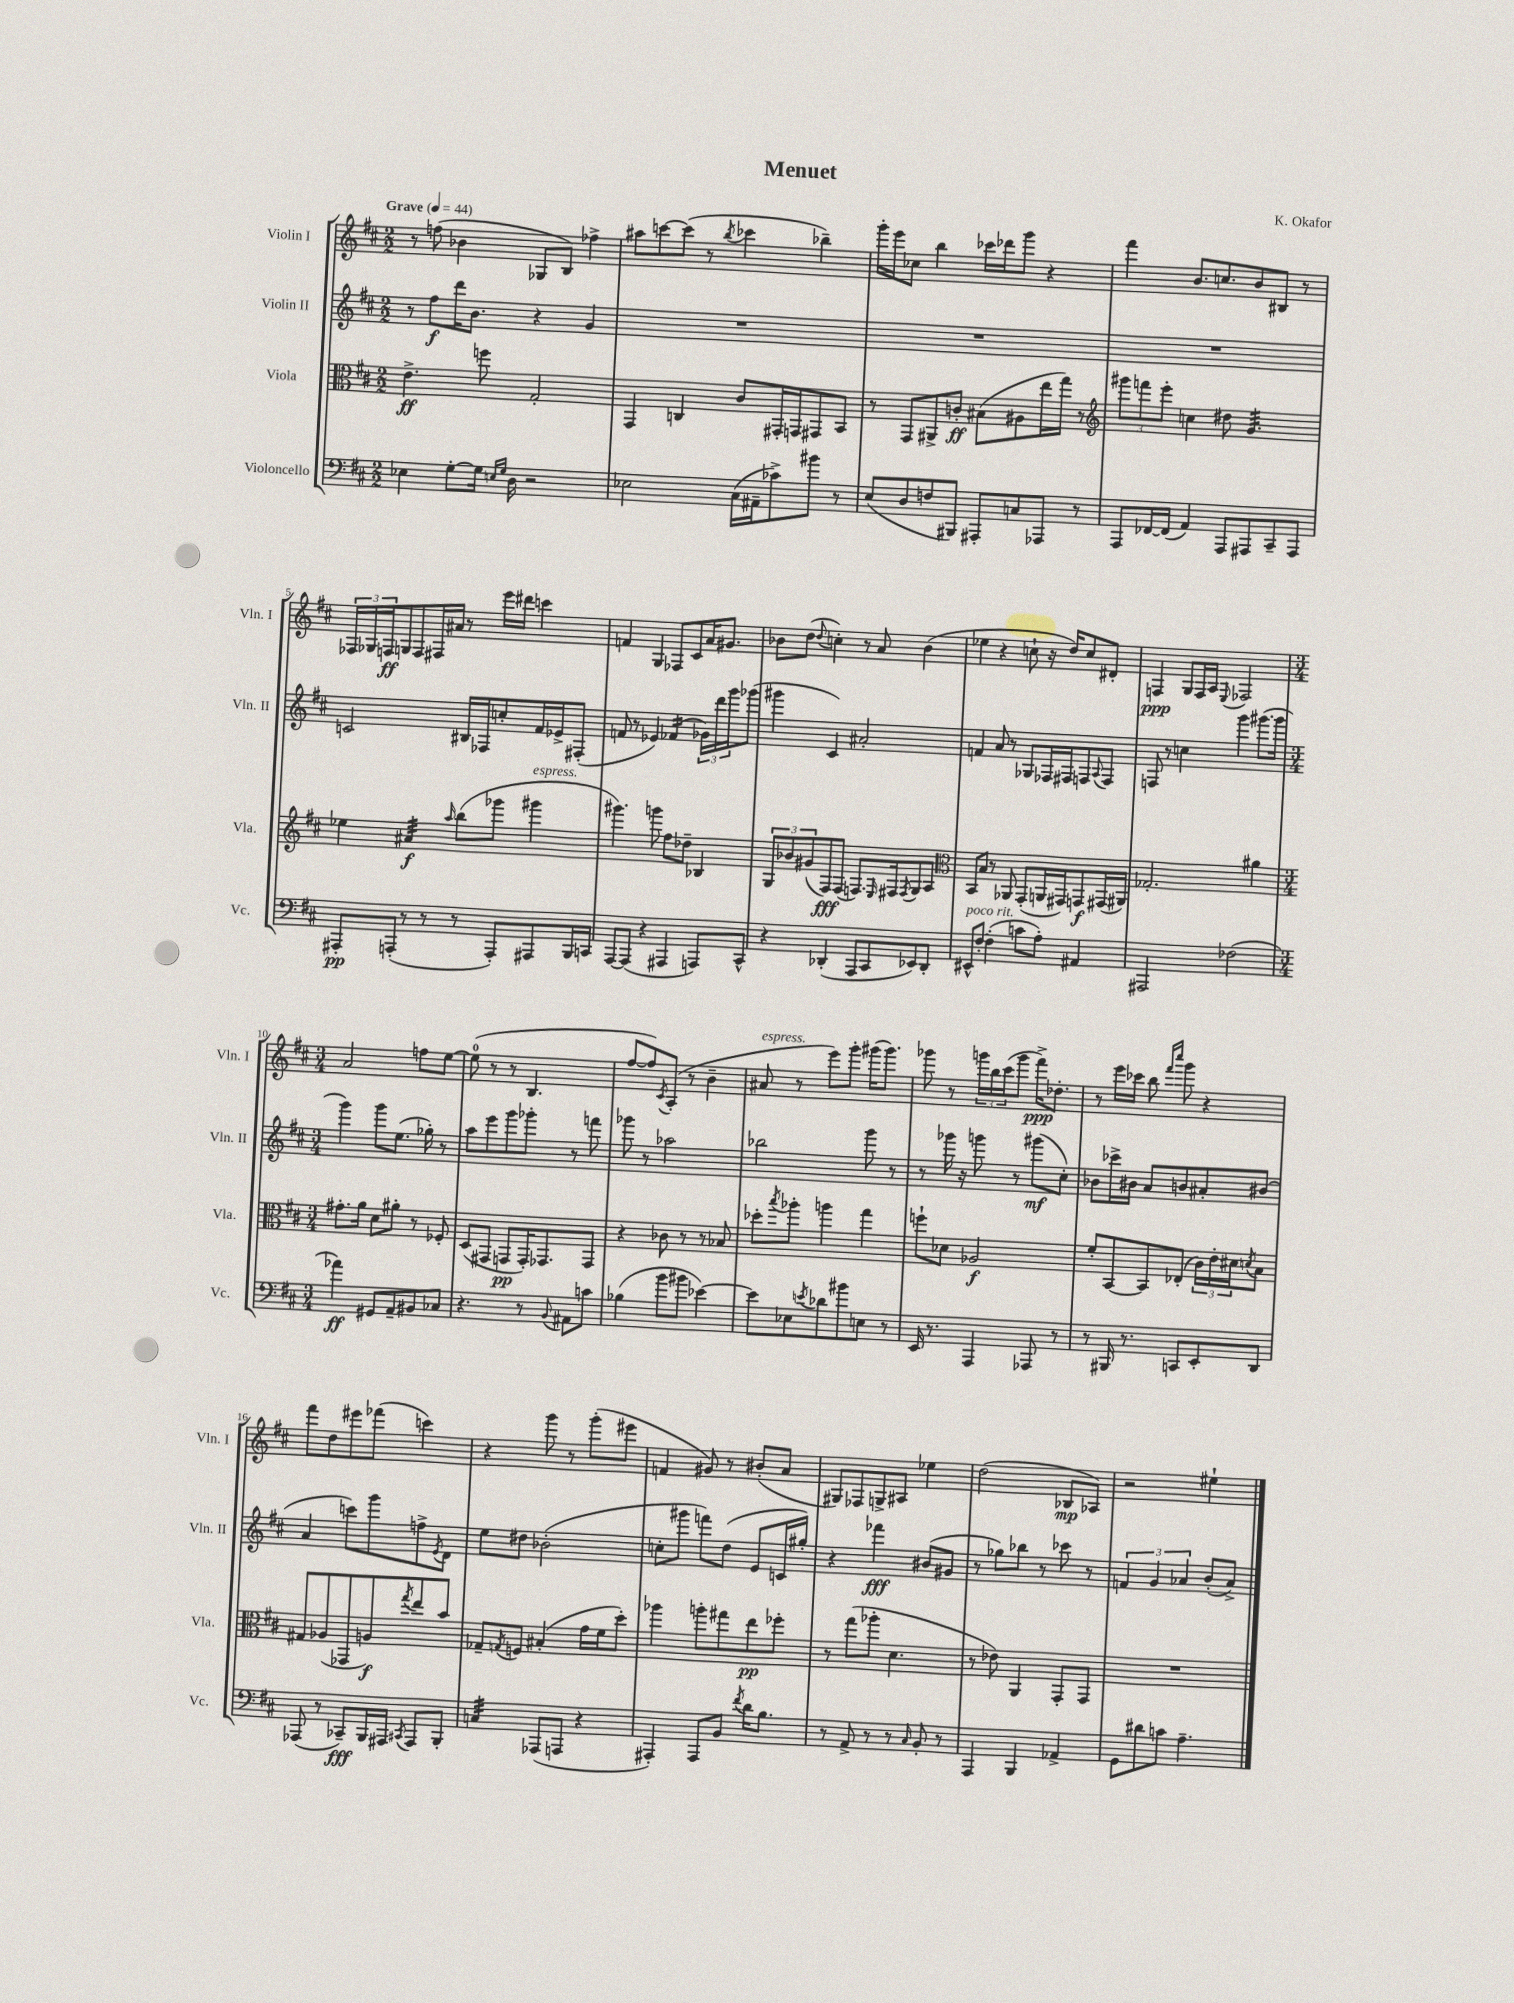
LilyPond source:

\header { title = "Menuet" composer = "K. Okafor" }
<<
\new StaffGroup <<
\new Staff = "s0" \with { instrumentName = "Violin I" shortInstrumentName = "Vln. I" } {
    \clef treble \key d \major \numericTimeSignature \time 2/2 \tempo "Grave" 4 = 44
    r8 f''8( bes'4 ges8 b8) fes''4-> |
    ais''8 c'''8~ c'''8( r8 \acciaccatura { b''8 } ces'''4 bes''4--) |
    g'''16-. e'''16 ces''8 b''4 ces'''16 des'''16 g'''8 r4 |
    fis'''4 b'8. c''8. b'8 bis8 r8 |
    \tuplet 3/2 { fes16 ges16 f16\ff } g8 f8 fis16 ais'16 r8 e'''16 dis'''16 c'''4 |
    f'4 g4 fes8 cis'8 a'16 gis'8. |
    bes'8 d''8( \appoggiatura { d''8 } c''4-.) r8 a'8 bes'4( |
    ees''4 r4 c''8-! r16 d''16) c''8 dis'8-. |
    f4\ppp g8 f16 a16 \appoggiatura { e8 } fes2 |
    \numericTimeSignature \time 3/4 a'2 f''8 e''8~ |
    e''8-0( r8 r8 b4. |
    fis''8~ fis''8) \acciaccatura { cis'8 } a8-.( r8 b'4-- |
    ais'8^\markup { \italic "espress." } r8 e'''8) g'''8-. gis'''16( gis'''8.) |
    ges'''8 r8 \tuplet 3/2 { g'''16 b''16 cis'''16( } g'''8 fis'''16->\ppp) des''8.-. |
    r8 e'''16 ces'''16 b''8 \grace { fis'''16 cis''''16 } g'''8 r4 |
    fis'''8 d''8 eis'''8 fes'''8( c'''4) |
    r4 g'''8 r8 g'''8-.( eis'''8 |
    f'4 gis'8) r8 bis'8-.( a'8 |
    gis8) fes8 g8-> ais8 ees''4 |
    d''2( bes8\mp aes8) |
    r2 eis''4-! \bar "|." |
}
\new Staff = "s1" \with { instrumentName = "Violin II" shortInstrumentName = "Vln. II" } {
    \clef treble \key d \major \numericTimeSignature \time 2/2
    r8 fis''8\f d'''16 b'8. r4 g'4 |
    R1 |
    R1 |
    R1 |
    c'2 bis16 fes16 c''8-. fis'16 ees'16-> fis8-.( |
    f'8 r8 ees'4) fes'4:16( \tuplet 3/2 { ges'16) d'''16 g'''16 } ges'''8( |
    gis'''4 cis'4) ais'2-. |
    f'4 a'8 r8 ges8 fes16 fis16 f8 \appoggiatura { a8 } f8 |
    f8 r8 c''4 g'''4 gis'''8.( gis'''16 |
    \numericTimeSignature \time 3/4 g'''4) g'''8 e''8.( ges''16-.) r8 |
    a''8 e'''8 g'''8 ges'''8-. r8 f'''8 |
    ges'''8 r8 aes''2 |
    bes''2 g'''8 r8 |
    r8 ges'''16 r16 g'''8 r8 gis'''8\mf( cis''8-.) |
    bes'8 ces'''16-> bis'16 a'8 b'8 ais'8-. bis'8( |
    a'4 c'''8) g'''8 f''8-> \acciaccatura { e'8 } d'8 |
    e''8 dis''8 bes'2-.( |
    c''8-. gis'''8 f'''8) d''8( e'8 c'16 gis''16-.) |
    r4 fes'''4\fff bis'8( gis'8 |
    r8 ges''8) bes''8 r8 ces'''8 r8 |
    \tuplet 3/2 { f'4 g'4 aes'4 } b'8-.( aes'8->) \bar "|." |
}
\new Staff = "s2" \with { instrumentName = "Viola" shortInstrumentName = "Vla." } {
    \clef alto \key d \major \numericTimeSignature \time 2/2
    e'4.->\ff f''8 g2-. |
    g,4 c4 cis'8 gis,16-. g,16 gis,8 b,8 |
    r8 g,8 ais,8-> c'8-.\ff bis8( ais8 e''16 g''16) r8 |
    \clef treble \tuplet 3/2 { gis'''8 f'''8 e'''8-. } c''4 dis''8 g'4.:32 |
    ees''4 ais'4:32\f \grace { a''16 } b''8( ges'''8 gis'''4^\markup { \italic "espress." } |
    gis'''4.) g'''8 fis''8 des''8-- bes4 |
    \tuplet 3/2 { g8 bes'8 gis'8( } fis8\fff) fis8( f8.) \grace { e16 } fis16 \acciaccatura { fis8 } g8 a8 |
    \clef alto b,8 b8 r8 aes,8 g,8-.( a,16 gis,16) g,8\f gis,16( ais,16) |
    ges2.-. ais'4 |
    \numericTimeSignature \time 3/4 gis'8.-. a'16 d'8 ais'8-. r8 fes8-. |
    d8( gis,8 g,8\pp g,16-.) ges,8. ges,8 |
    r4 ces'8 r8 r8 bes8 |
    des''8-. \acciaccatura { b''8 } aes''8-. a''4 g''4 |
    f''8-! des'8 aes2\f |
    fis'8-. b,8~ b,8 ees8-.( \tuplet 3/2 { cis'16) e'16-. dis'16 } \acciaccatura { d'8 } b8 |
    gis8 aes8( ges,8 a8\f) \acciaccatura { g''8 } e''8 b'8 |
    ges8-- \acciaccatura { g8 } f8 bis4-.( g'16 fis'16 d''8-.) |
    aes''4 a''8-. gis''8 e''8\pp fes''8-. |
    r8 g''8( aes''8-. d'4. |
    r8 ees'8) a,4 g,8-. g,8 |
    R2. \bar "|." |
}
\new Staff = "s3" \with { instrumentName = "Violoncello" shortInstrumentName = "Vc." } {
    \clef bass \key d \major \numericTimeSignature \time 2/2
    ees4 g8~-. g16 \grace { e16 g16 } d16 r2 |
    ees2 cis16( ais,16-- ces'8->) bis'8 r8 |
    e8( d8 f8 bis,,8) ais,,8-. c8 aes,,8 r8 |
    a,,8 fes,16~ fes,16( a,4) a,,8 ais,,8 cis,8-- ais,,8 |
    ais,,8-.\pp a,,8-.( r8 r8 r8 a,,8-.) ais,,8 b,,16 c,16 |
    a,,8~ a,,8( r4 ais,,4 a,,8) cis,8-^ |
    r4 des,4-.( a,,8 cis,8 ees,8) des,8-. |
    eis,8-^^\markup { \italic "poco rit." } fis8~-. fis4-.( c'8 a8-.) ais,4 |
    ais,,2 fes2( |
    \numericTimeSignature \time 3/4 aes'4\ff) gis,8 a,8-- bis,8 ces8 |
    r4. r8 \appoggiatura { b,8 } ais,8 c'8 |
    bes4( b'8 bis'8 ees'4~) |
    ees'8 ees8 \acciaccatura { e'8 } des'8 bis'8 e8 r8 |
    e,16 r8. a,,4 aes,,8 r8 |
    r8 bis,,16 r8. c,8 e,8-. d,8 |
    aes,,8( r8 ces,8--\fff) b,,16 ais,,16 \acciaccatura { cis,8 } ais,,8 b,,8-. |
    c4:32 aes,,8( a,,8 r4 |
    ais,,4-.) ais,,8 b,8 \acciaccatura { fis'8 } d'16 b8. |
    r8 a,8-> r8 r8 \grace { cis16 } b,8-. r8 |
    a,,4 b,,4 aes,4-> |
    g,8 dis'8 c'8 a4.-- \bar "|." |
}
>>
>>
